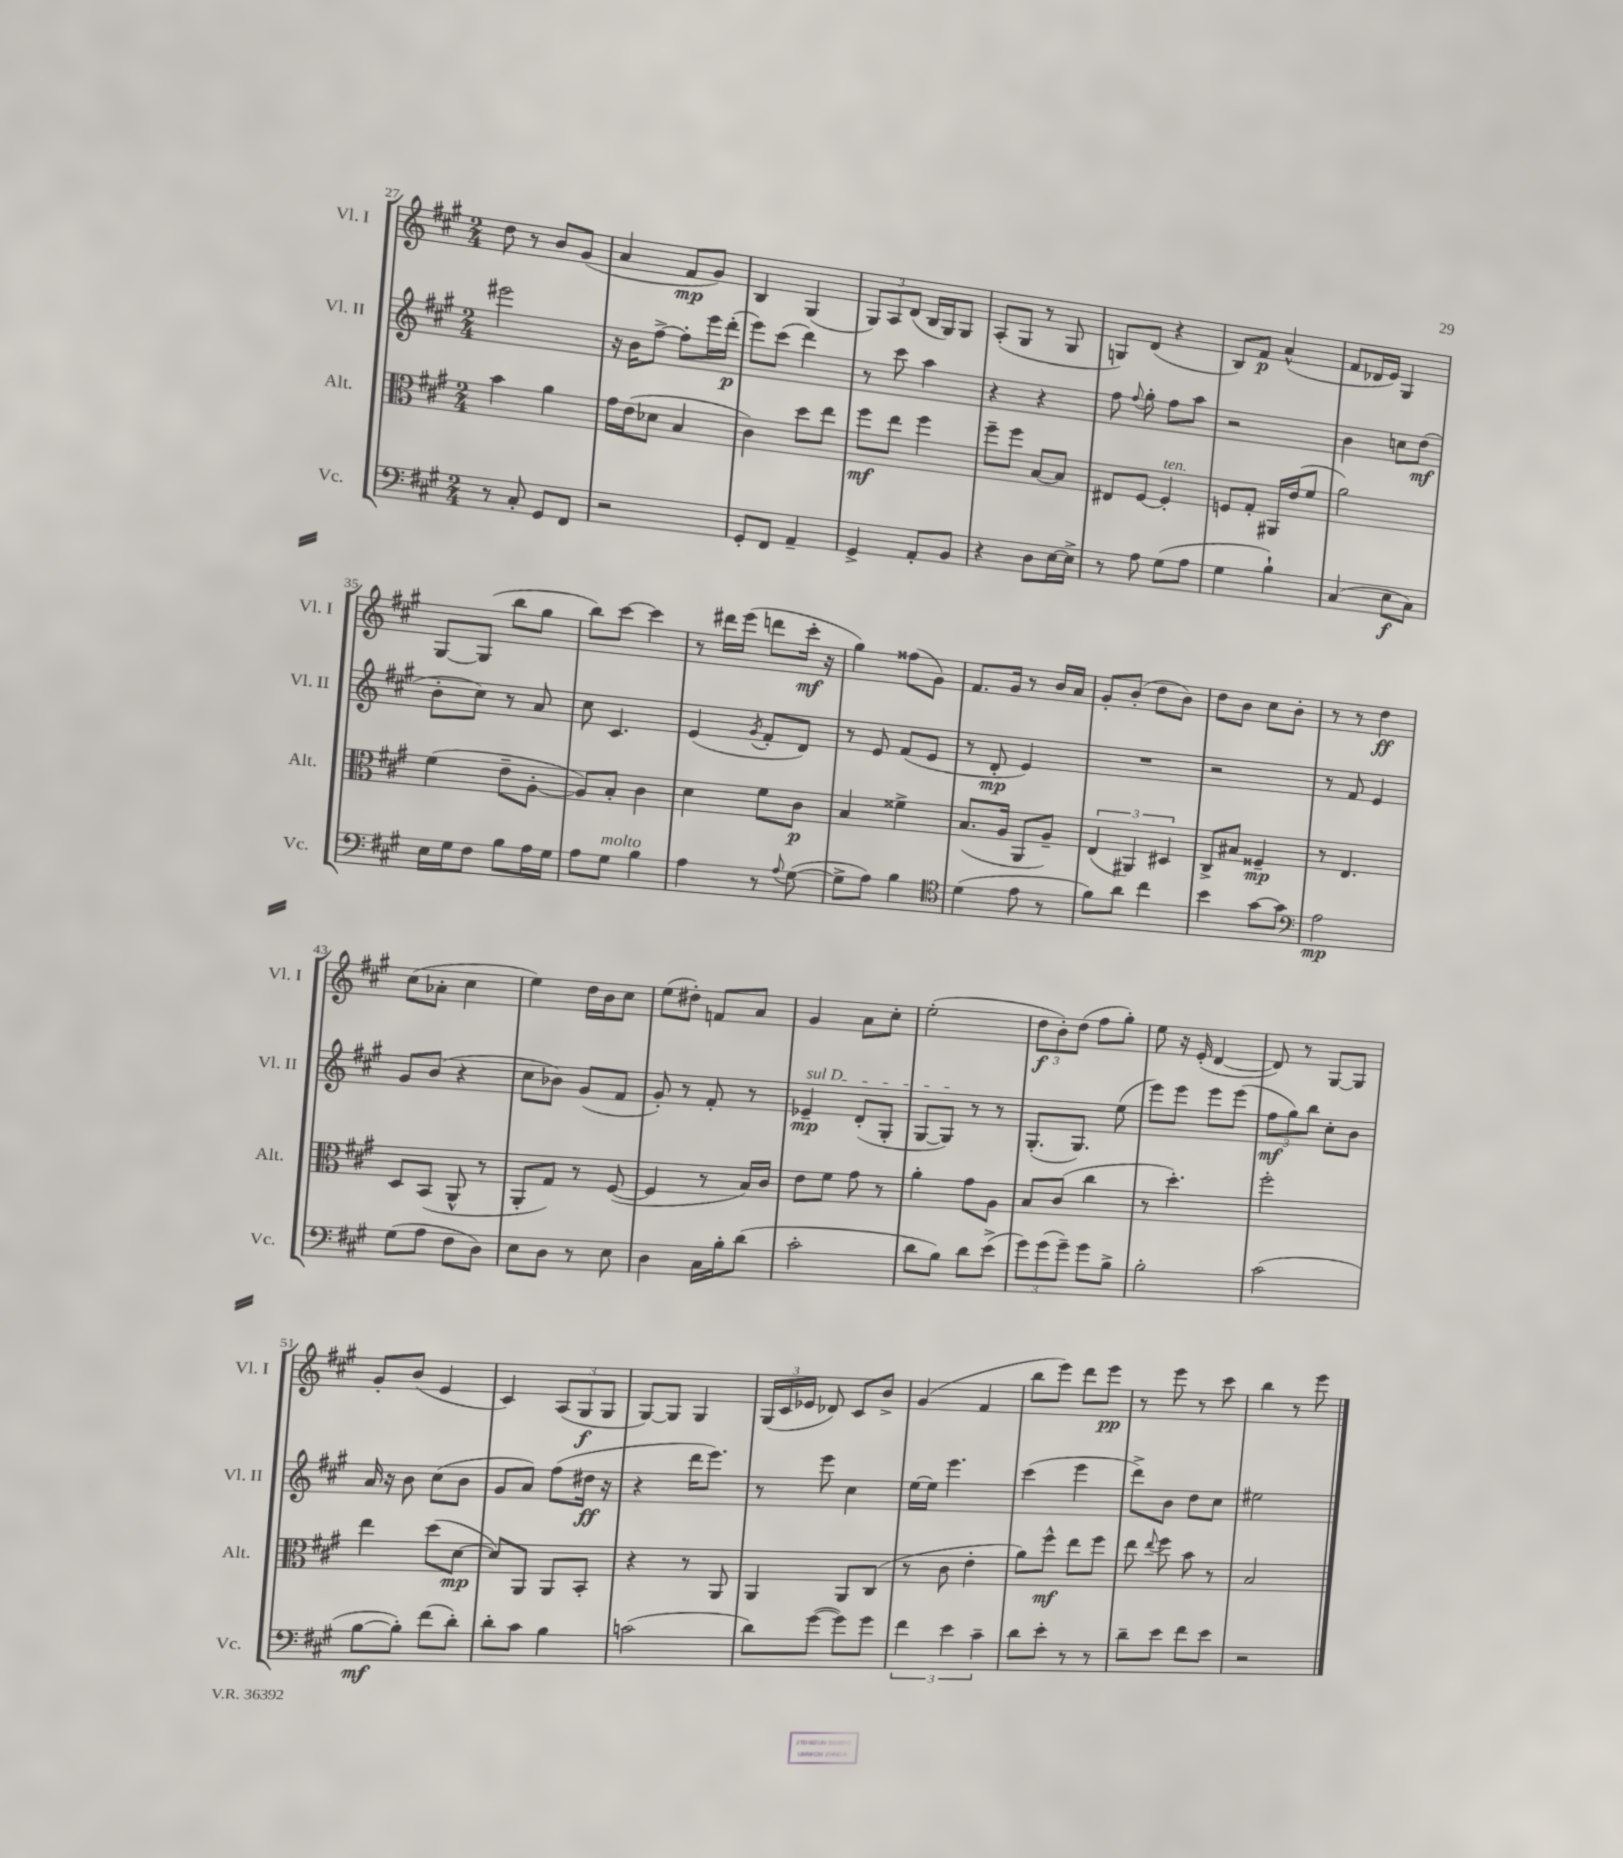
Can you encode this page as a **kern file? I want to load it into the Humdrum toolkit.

**kern	**kern	**kern	**kern
*staff4	*staff3	*staff2	*staff1
*clefF4	*clefC3	*clefG2	*clefG2
*k[f#c#g#]	*k[f#c#g#]	*k[f#c#g#]	*k[f#c#g#]
*M2/4	*M2/4	*M2/4	*M2/4
8r	4b	2eee#	8dd
8C#'	.	.	8r
8GG#	4a	.	8b
8FF#	.	.	(8g#
=	=	=	=
2r	16g#	16r	4a
.	(16e	16b	.
.	8d-	[8ff#^	.
.	4B	8ff#']	8f#
.	.	16eee	8g#)
.	.	(16ddd'	.
=	=	=	=
8GG#'	4c#)	8eee)	4B
8FF#	.	(8ccc#	.
4AA~	8dd	4ddd)	(4G#
.	8ee	.	.
=	=	=	=
4GG#^	8ff#	8r	12G#)
.	.	.	12A
.	8ee	8ccc#	.
.	.	.	(12d
8AA'	4ff#	4aa	16B
.	.	.	16G#)
8BB	.	.	8G#
=	=	=	=
4r	8ff#~	4r	(8A'
.	8ff#	.	8G#
8D	[8B	4r	8r
[16E	8B]	.	8G#
16E^]	.	.	.
=	=	=	=
8r	8E#	8ff#	8G)
.	.	8qqff#	.
8A	[8F#	8gg#'	(8d
(8G#	4F#']	8ff#	4r
8A	.	8aa	.
=	=	=	=
4G#	8F	2r	8B)
.	8G#'	.	8f#
4B`)	16AA#	.	(4a^^
.	(16e	.	.
.	8f#	.	.
=	=	=	=
(4C#	2a)	4b	8f#
.	.	.	16d-
.	.	.	16e)
8E	.	8cc	4G#
8C#)	.	(8dd	.
=	=	=	=
16E	(4f#	8b'	[8G#
16G#	.	.	.
8F#	.	8cc#)	(8G#]
8B	8e~	8r	8bb
16A	[8A'	8a	8gg#
16G#	.	.	.
=	=	=	=
8A	8A])	8cc#	8bb)
8G#	8B'	4.c#	[8ccc#
4B	4c#	.	4ccc#]
=	=	=	=
4A	4d	(4e	8r
.	.	.	16ddd#
.	.	.	(16eee
.	.	8qg#	.
8r	8f#	8f#'	8ddd
8qqA	.	.	.
([8G#	8c#	8d)	16ccc#'
.	.	.	16r
=	=	=	=
8G#^]	4B	8r	4gg#)
8A)	.	8e	.
4B	4f##^	(8f#	(8ff##
.	.	8e	8g#)
=	=	=	=
*clefC4	*	*	*
(4d	(8.B	8r	8.f#
.	.	8d'	.
.	16A	.	16g#
8e	8AA	4e)	8r
8r	8A~)	.	16b
.	.	.	16a
=	=	=	=
8f#)	(6E	2r	8g#'
8a	.	.	(8b'
.	6AA#)	.	.
4cc#	.	.	8dd
.	6D#	.	.
.	.	.	8b)
=	=	=	=
4b	8C#^	2r	8dd
.	8B#	.	8b
[8g#	4F##~	.	8cc#
8g#]	.	.	8b'
=	=	=	=
*clefF4	*	*	*
2A	8r	8r	8r
.	4.E	8f#	8r
.	.	4e	4dd
=	=	=	=
(8G#	8D	8g#	(8cc#
8A	(8BB	(8b	8a-'
8F#	8AA^^	4r	4cc#
8D)	8r	.	.
=	=	=	=
8E	8AA'	8cc#	4ee)
8D	8G#)	8b-)	.
8r	8r	(8g#	16dd
.	.	.	16b
8E	([8F#	8f#	8cc#
=	=	=	=
4D	4F#]	8g#')	(8ee
.	.	8r	8dd#')
16C#	8r	8f#'	8f
16B'	.	.	.
(8d	16B)	8r	8a
.	16c#	.	.
=	=	=	=
2c#'	8e	4e-~	4g#
.	8f#	.	.
.	8g#	(8d'	8a
.	8r	8G#'	8cc#'
=	=	=	=
8d	4a'	[8G#	(2ee'
8B)	.	8G#])	.
8d	8g#	8r	.
(8e^	8A	8r	.
=	=	=	=
12g#)	8B	(8.G#'	12dd
(12g#	.	.	12b')
.	(8c#	.	.
12g#~)	.	.	(12dd
.	.	8.G#)	.
8g#	4cc#	.	8ff#
8B^	.	(8ee	8gg#')
=	=	=	=
2B'	8r	8eee)	8ee
.	4.dd')	8eee	16r
.	.	.	(16e'
.	.	8eee	[4d
.	.	(8eee	.
=	=	=	=
(2c#	2ff#'	12ff#	8d])
.	.	12gg#)	.
.	.	.	8r
.	.	12bb	.
.	.	8cc#'	[8G#
.	.	8b	8G#]
=	=	=	=
[8B	4ee	16a	8g#'
.	.	16r	.
8B'])	.	8b	(8b
(8f#	(8dd	(8cc#	4e
8d')	[8d	8b	.
=	=	=	=
8d'	8d])	8g#	4c#)
8c#	8AA	8a)	.
4B	8AA	(8ff#	(12A
.	.	.	12G#
.	8BB'	16dd#	.
.	.	.	12G#
.	.	16r	.
=	=	=	=
(2c	4r	4r	[8G#)
.	.	.	8G#]
.	8r	16ddd	4G#
.	.	8.eee)	.
.	8AA	.	.
=	=	=	=
8d)	4AA	8r	(24G#
.	.	.	24c#
.	.	.	24e-
([8g#	.	8eee	8d-)
8g#])	8AA	4cc#	8c#
8g#	(8C#	.	8b^
=	=	=	=
6f#	8r	[16ee	(4g#
.	.	16ee]	.
.	8c#	4.eee	.
6e	.	.	.
.	4e'	.	4f#
6c#~	.	.	.
=	=	=	=
8d	8a)	(4ccc#	8bb
8e'	8ff#^^	.	8eee)
8r	8ee	4eee	8ddd
8r	8ff#	.	8eee
=	=	=	=
8d~	8ee	8ddd^)	8r
.	8qqee	.	.
8e	8ff#	8b	8eee
8f#	8b	8dd	8r
8e	8r	8cc#	8ccc#
=	=	=	=
2r	2B	2ee#	4bb
.	.	.	8r
.	.	.	8eee
==	==	==	==
*-	*-	*-	*-
